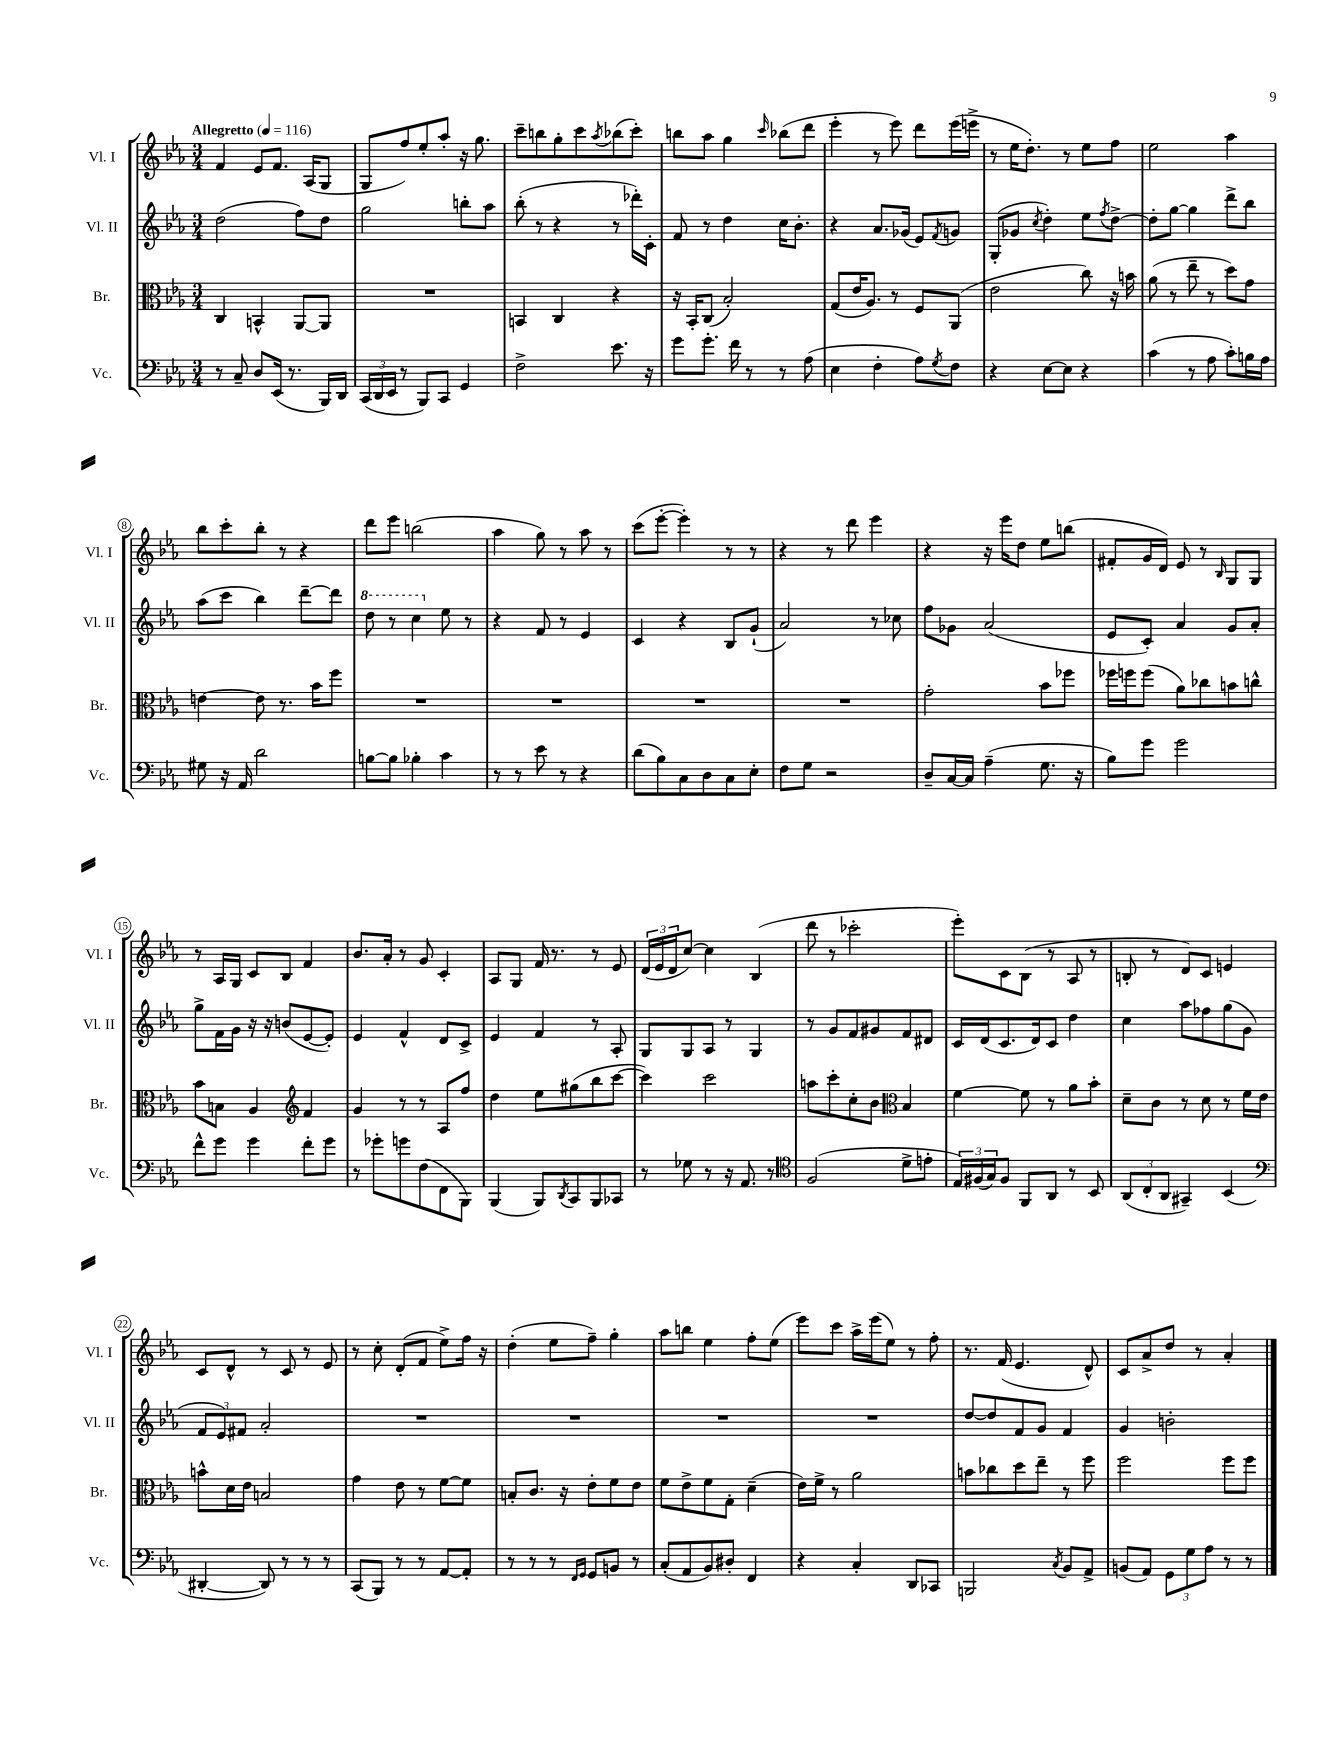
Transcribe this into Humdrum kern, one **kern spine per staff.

**kern	**kern	**kern	**kern
*staff4	*staff3	*staff2	*staff1
*clefF4	*clefC3	*clefG2	*clefG2
*k[b-e-a-]	*k[b-e-a-]	*k[b-e-a-]	*k[b-e-a-]
*M3/4	*M3/4	*M3/4	*M3/4
*MM116	*MM116	*MM116	*MM116
8r	4C	(2dd	4f
8C~	.	.	.
8D	4BB^^	.	8e-
(16EE-	.	.	8.f
8.r	.	.	.
.	[8AA-	8ff)	.
.	.	.	(16A-
16BBB-)	8AA-]	8dd	8G
16DD	.	.	.
=	=	=	=
(24CC	2.r	2gg	8G
24DD	.	.	.
24EE-	.	.	.
8r	.	.	8ff)
8BBB-)	.	.	8ee-'
8CC	.	.	8aa-'
4GG	.	8bb'	16r
.	.	.	8.gg
.	.	8aa-	.
=	=	=	=
2F^	4BB	(8bb-'	8ccc~
.	.	8r	8bb
.	4C	4r	8gg'
.	.	.	8ccc
.	.	.	8qaa-
8.e-	4r	8r	(8bb-
.	.	16ddd-')	8ccc')
16r	.	16c'	.
=	=	=	=
8g	16r	8f	8bb
.	16BB-'	.	.
8.g'	(8C	8r	8aa-
.	2B-')	4dd	4gg
16f	.	.	.
8r	.	.	.
.	.	.	16qqccc
8r	.	16cc	(8bb-
.	.	8.b-'	.
(8A-	.	.	8ddd
=	=	=	=
4E-	(8G	4r	4eee-'
.	16e-	.	.
.	8.A-)	.	.
4F'	.	8.a-	8r
.	8r	.	8eee-)
.	.	(16g-	.
8A-)	8F	8e-)	8ddd
8qG	.	8qf	.
8F	(8AA-	8g	(16eee-
.	.	.	16eee^
=	=	=	=
4r	2e-	(8G'	8r
.	.	8g-	16ee-
.	.	.	8.dd')
.	.	8qcc	.
[8E-	.	4dd')	.
8E-]	.	.	8r
4r	8cc)	8ee-	8ee-
.	.	8qff	.
.	16r	[8dd^	8ff
.	16b	.	.
=	=	=	=
(4c	(8a-	8dd']	2ee-
.	8r	[8gg	.
8r	8ee-~	4gg]	.
8A-	8r	.	.
8c')	8dd)	8ddd^	4aa-
16B	8g	8bb-	.
16A-	.	.	.
=	=	=	=
8G#	[4e	(8aa-	8bb-
16r	.	8ccc	8ccc'
16AA-	.	.	.
2d	8e]	4bb-)	8bb-'
.	8.r	.	8r
.	.	[8ddd~	4r
.	16b-	.	.
.	8ff	8ddd]	.
=	=	=	=
[8B	2.r	8ddd	8ddd
8B]	.	8r	8eee-
4B-'	.	4ccc	(2bb
4c	.	8ee-	.
.	.	8r	.
=	=	=	=
8r	2.r	4r	4aa-
8r	.	.	.
8e-	.	8f	8gg)
8r	.	8r	8r
4r	.	4e-	8aa-
.	.	.	8r
=	=	=	=
(8d	2.r	4c	(8ccc
8B-)	.	.	[8eee-'
8C	.	4r	4eee-'])
8D	.	.	.
8C	.	8B-	8r
8E-'	.	(8g`	8r
=	=	=	=
8F	2.r	2a-)	4r
8G	.	.	.
2r	.	.	8r
.	.	.	8ddd
.	.	8r	4eee-
.	.	8cc-	.
=	=	=	=
8D~	2g'	8ff	4r
[16C	.	8g-	.
16C]	.	.	.
(4A-~	.	(2a-	16r
.	.	.	16eee-
.	.	.	8dd
8.G	8b-	.	8ee-
.	8ff-	.	(8bb
16r	.	.	.
=	=	=	=
8B-)	16ff-	8e-	8f#'
.	16ff	.	.
8g	(8ff	8c')	16g
.	.	.	16d)
2g	8a-)	4a-	8e-
.	8cc-	.	8r
.	.	.	16qqB-
.	8b	8g	8G
.	8cc^^	8a-'	8G
=	=	=	=
8f^^	8b-	8gg^	8r
8g	8B	16f	16A-
.	.	16g	16G
4g	4A-	16r	8c
.	.	16r	.
.	.	(8b	8B-
*	*clefG2	*	*
8f'	4f	[8e-	4f
8g	.	8e-'])	.
=	=	=	=
8r	4g	4e-	8.b-
8g-'	.	.	.
.	.	.	16a-'
8g	8r	4f^^	8r
(8F	8r	.	8g
8FF	8A-	8d	4c'
8BBB-)	8ff	8c^	.
=	=	=	=
(4BBB-	4dd	4e-	8A-
.	.	.	8G
8BBB-)	8ee-	4f	16f
.	.	.	8.r
8qDD	.	.	.
8CC	(8gg#	.	.
8BBB-	8bb-	8r	8r
8CC-	[8ccc	8A-'	8e-
=	=	=	=
8r	4ccc])	8G	(24d
.	.	.	24e-
.	.	.	24d
8G-	.	8G	[8cc)
8r	2ccc	8A-	4cc]
16r	.	8r	.
8.AA-	.	.	.
.	.	4G	(4B-
8r	.	.	.
=	=	=	=
*clefC4	*	*	*
(2F	8aa	8r	8ddd
.	8ccc'	8g	8r
.	8cc'	8f	2ccc-'
.	8b-	8g#	.
*	*clefC3	*	*
8d^	4B-	8f	.
8e'	.	8d#	.
=	=	=	=
24E-)	[4f	16c	8eee-')
(24F#	.	.	.
.	.	(16d	.
24G)	.	.	.
8F#	.	8.c	8c
8FF	8f]	.	(8B-
.	.	16d)	.
8AA-	8r	8c	8r
8r	8a-	4dd	8A-
8BB-	8b-'	.	8r
=	=	=	=
(12AA-	8d~	4cc	8B'
12C'	.	.	.
.	8c	.	8r
12AA-	.	.	.
4GG#~)	8r	8aa-	8d)
.	8d	8ff-	8c
(4BB-	8r	(8gg	4e
.	16f	8g	.
.	16e-	.	.
=	=	=	=
*clefF4	*	*	*
[4DD#'	8b^^	12f	8c
.	.	12e-)	.
.	16d	.	8d^^
.	.	12f#	.
.	16e-	.	.
8DD#])	2B	2a-'	8r
8r	.	.	8c
8r	.	.	8r
8r	.	.	8e-
=	=	=	=
(8CC	4g	2.r	8r
8BBB-)	.	.	8cc'
8r	8e-	.	(8d'
8r	8r	.	8f
[8AA-	[8f	.	8ee-^)
8AA-']	8f]	.	16ff
.	.	.	16r
=	=	=	=
8r	8B'	2.r	(4dd'
8r	8.c	.	.
8r	.	.	8ee-
.	16r	.	.
16qqFF	.	.	.
16qqGG	.	.	.
8GG	8e-'	.	8ff~)
8BB	8f	.	4gg'
8r	8e-	.	.
=	=	=	=
(8C'	8f	2.r	8aa-
8AA-	8e-^	.	8bb
8BB-)	8f	.	4ee-
8D#'	8G'	.	.
4FF	(4d~	.	8ff'
.	.	.	(8ee-
=	=	=	=
4r	16e-)	2.r	8eee-)
.	16f^	.	.
.	8r	.	8ccc
4C'	2a-	.	16aa-^
.	.	.	(16eee-
.	.	.	8ee-)
8DD	.	.	8r
8CC-	.	.	8ff'
=	=	=	=
2BBB	8b	[8dd	8.r
.	8cc-	8dd]	.
.	.	.	(16f
.	8dd	8f	4.e-
.	8ee-~	8g	.
8qC	.	.	.
8BB-	8r	4f	.
8AA-^	8ff	.	8d^^)
=	=	=	=
(8BB	2ff	4g	8c
8AA-)	.	.	8a-^
12GG	.	2b'	8dd
12G	.	.	.
.	.	.	8r
12A-	.	.	.
8r	8ff	.	4a-'
8r	8ff	.	.
==	==	==	==
*-	*-	*-	*-
